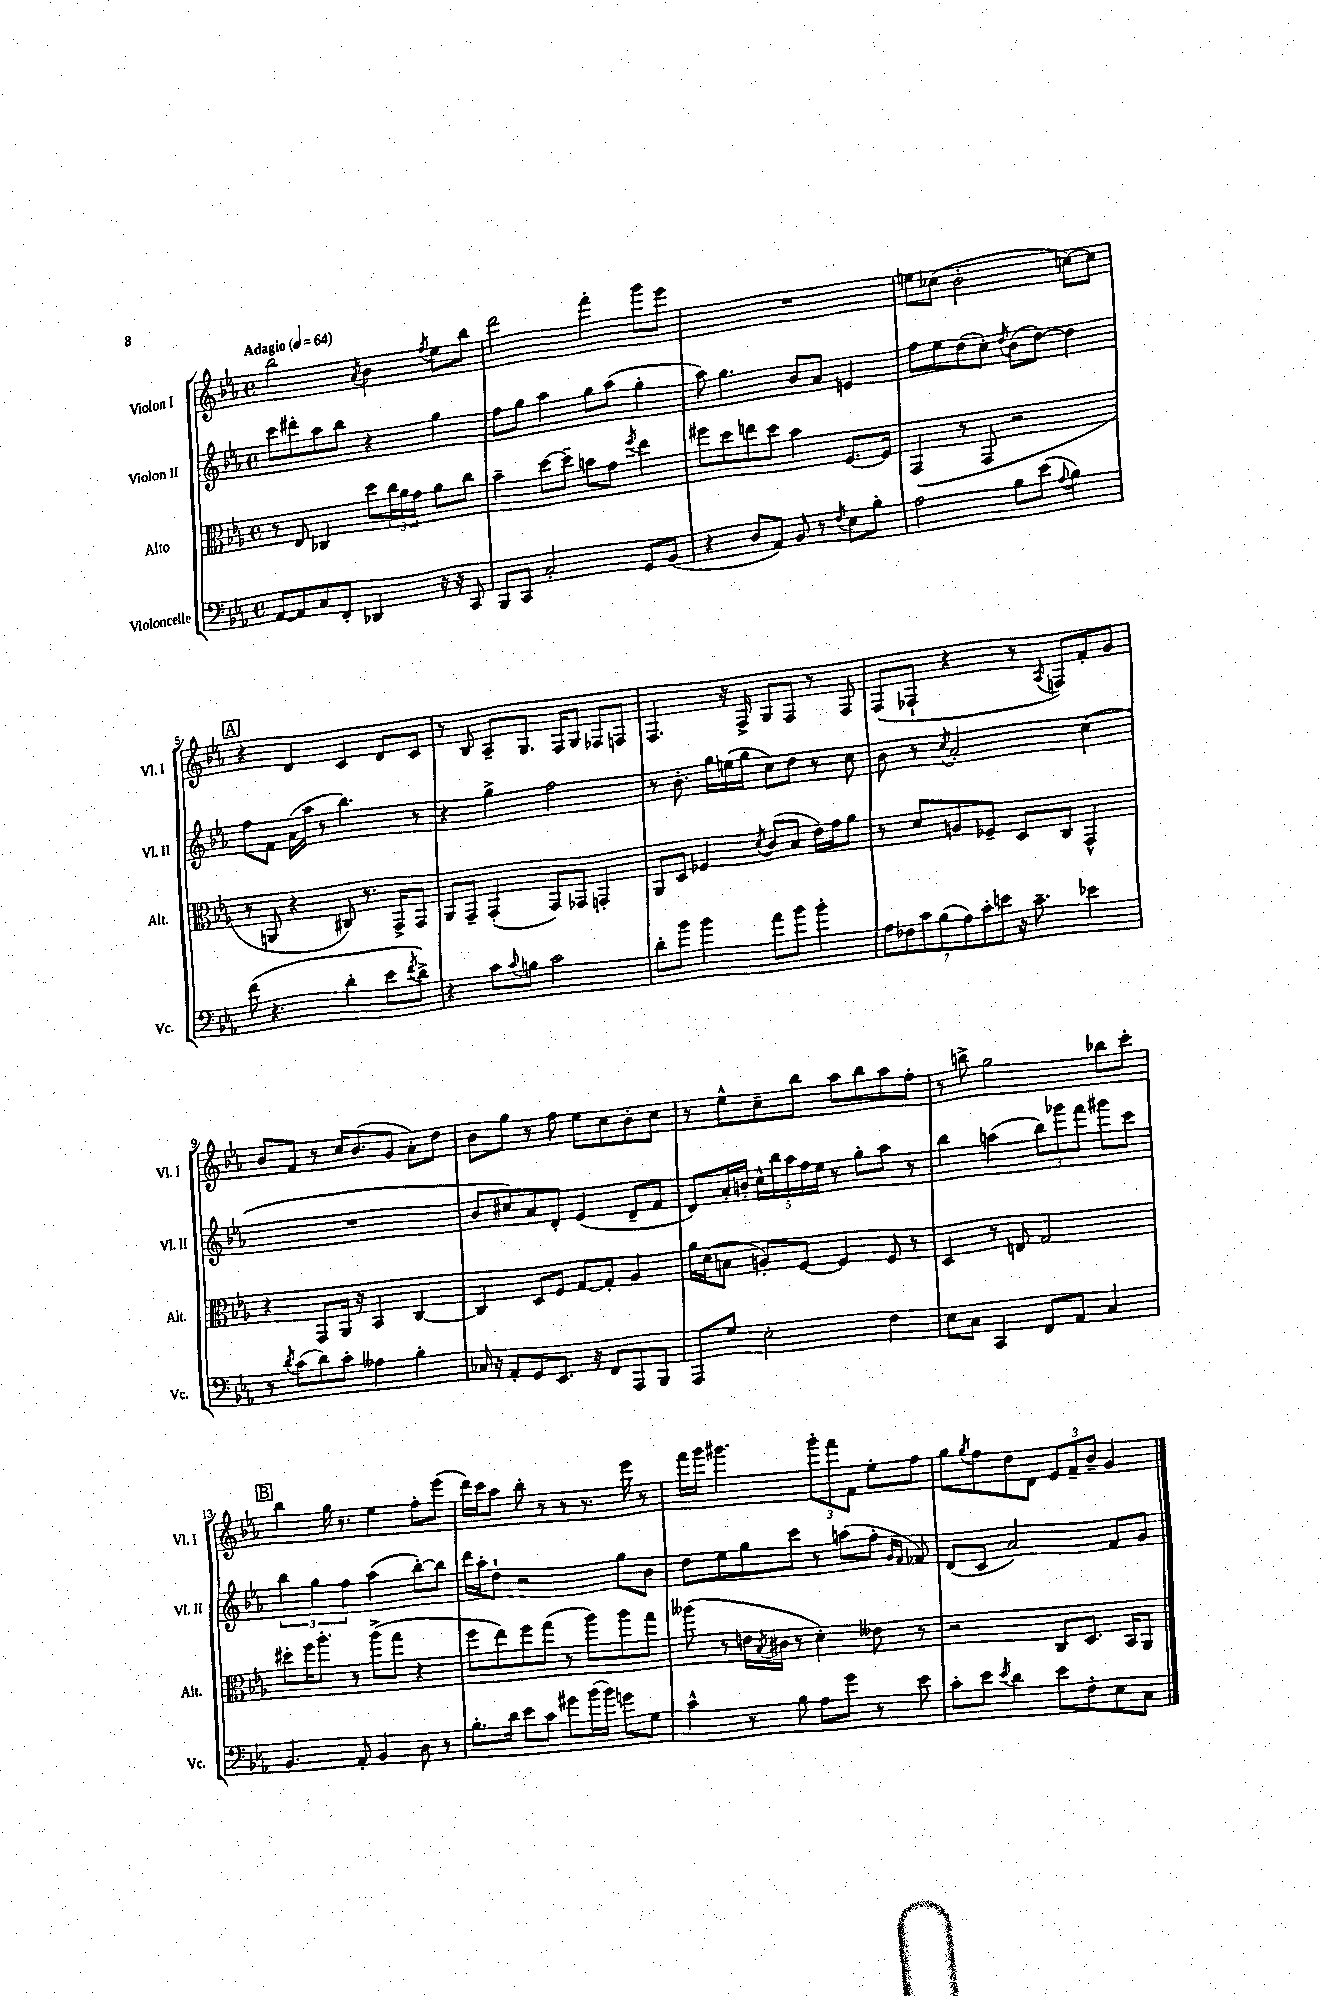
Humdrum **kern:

**kern	**kern	**kern	**kern
*part4	*part3	*part2	*part1
*staff4	*staff3	*staff2	*staff1
*I"Violoncelle	*I"Alto	*I"Violon II	*I"Violon I
*I'Vc.	*I'Alt.	*I'Vl. II	*I'Vl. I
*clefF4	*clefC3	*clefG2	*clefG2
*k[b-e-a-]	*k[b-e-a-]	*k[b-e-a-]	*k[b-e-a-]
*M4/4	*M4/4	*M4/4	*M4/4
*met(c)	*met(c)	*met(c)	*met(c)
*MM64	*MM64	*MM64	*MM64
=1	=1	=1	=1
!	!	!	!LO:TX:a:B:t=Adagio
[8AA-/L	8r	8ccc\L	2bb-\
8AA-/]	8E-/	8ddd#X'\	.
8C/	4C-X/	8aa-\	.
8FF'/J	.	8bb-\J	.
.	.	.	8qa-/
4DD-X/	8dd\L	4r	4b-\
.	24cc\L	.	.
.	24a-\	.	.
.	24g\JJ	.	.
.	.	.	8qff/
16r	8a-\L	4gg\	8ee-\L
16r	.	.	.
8CC/	8cc\J	.	8bb-\J
=2	=2	=2	=2
8BBB-/L	4b-~\	8ff\L	2ddd\
8CC/J	.	8gg\J	.
2C'/	[8dd\L	4aa-\	.
.	8dd~\J]	.	.
.	8bn\L	8gg\L	4fff'\
.	8g\J	(8aa-\J	.
.	8qff/	.	.
8GG/L	4ee-\	4gg'\	8ggg\L
(8BB-/J	.	.	8eee-\J
=3	=3	=3	=3
4r	8ff#X\L	8aa-\)	1r
.	8dd\	4.gg\	.
8D/L	8een\	.	.
8AA-/J)	8dd\J	.	.
8BB-/	4b-\	8b-/L	.
8r	.	8a-/J	.
8qF/	.	.	.
8E-\L	[8.F/L	4en/	.
8B-'\J	.	.	.
.	16F/Jk]	.	.
=4	=4	=4	=4
2A-\	(4GG/	8ff\L	8een\L
.	.	8ee-\	(8cc-X\J
.	8r	(8dd\	2b-'\
.	8GG/	8cc'\J)	.
.	.	8qdd/	.
8B-\L	2r	(8b-\L	.
(8e-\J	.	[8dd\J)	.
8qqA-/	.	.	.
4B-\)	.	4dd\]	[8ccn\L)
.	.	.	8cc\J]
!!LO:LB:g=z
!!LO:REH:place=s1:t=A
=5	=5	=5	=5
(8f\	8r	8ff\L	4r
4.r	8AAn/	8f\J	.
.	4r	(16a-\LL	4d/
.	.	16aa-\JJ	.
.	.	8r	.
4d'\	8C#X/)	4.bb-\)	4c/
.	8.r	.	.
8e-\L	.	.	8d/L
.	16GG^/KL	.	.
8qf/	.	.	.
8d^\J)	8GG/J	8r	8c/J
=6	=6	=6	=6
4r	8AA-/L	4r	8r
.	8GG~/J	.	8B-/
8c\L	(4GG'/	4gg^\	8A-~/L
8qqc/	.	.	.
8Bn\J	.	.	8.G/J
2c\	8GG/L)	2ff\	.
.	.	.	16F/KL
.	8GG-X/J	.	8G/J
.	4GGn'/	.	8F-X/L
.	.	.	8Fn/J
=7	=7	=7	=7
8d'\L	8AA-/L	8r	4.F/
8b-\J	8D/J	8.b-'\	.
4b-\	4F-X/	.	.
.	.	16gg\LL	.
.	.	(16een\	16r
.	.	16gg\JJ	16F^/
.	8qd/	.	.
8a-\L	(8c/L	8cc\L)	8G/L
8b-\J	8B-/J	8dd\J	8F/J
4b-'\	16e-\LL)	8r	8r
.	16g\J	.	.
.	8a-\J	8cc\	8F/
=8	=8	=8	=8
14A-\L	8r	8b-\	(8F/L
14F-X\	.	.	.
.	8d/L	8r	8F-X`/J
14c\	.	.	.
(14B-\	.	.	.
.	.	8qcc/	.
.	8An/	2a-'/	4r
14A-\)	.	.	.
14c'\	.	.	.
.	8F-X~/J	.	.
14en\J	.	.	.
16r	8D/L	.	8r
8.c~\	.	.	.
.	.	.	8qA-/
.	8C/J	.	8Fn/L)
4e-X\	4GG^^/	(4cc\	8f'/
.	.	.	8g/J
!!LO:LB:g=z
=9	=9	=9	=9
8r	4r	1r	8b-/L
8qd/	.	.	.
(8c\L	.	.	8f/J
8d\)	8GG/L	.	8r
8c'\J	16AA-/Jk	.	16cc/KL
.	16r	.	(8.b-/
4A--X\	4BB-/	.	.
.	.	.	8g/J
4B-'\	[4C/	.	8a-'\L)
.	.	.	8dd\J
=10	=10	=10	=10
16C-X/	4C/]	8b-/L	8b-\L
16r	.	.	.
8AA-'/L	.	8cc#X/)	8gg\J
8GG/	8D/L	8a-/	8r
8.EE-/J	8F/J	8d'/J	8ff\
.	[8G/L	(4e-/	8ee-\L
16r	.	.	.
8FF/L	8G'/J]	.	8cc\
8AAA-/	4A-/	8d~/L	8b-'\
8BBB-/J	.	8f/J	8cc\J
=11	=11	=11	=11
8AAA-/L	16a-\LL	8d/L)	8r
.	(16d\J	.	.
8G/J	8Bn\J	16a-'/L	8ee-^^\L
.	.	16bn'/JJ	.
2E-'\	8An'/L)	20cc^^\LL	8cc~\
.	.	20bb-\	.
.	.	20aa-\	.
.	[8F/J	.	8bb-\J
.	.	20ff\	.
.	.	20ee-\JJ	.
.	4F/]	8r	8aa-\L
.	.	8gg'\L	8bb-\
4F\	8F/	8aa-\J	8aa-\
.	8r	8r	8ff'\J
=12	=12	=12	=12
8E-\L	4D/	4bb-\	8r
8C\J	.	.	8bbn^\
4CC/	8r	(4aan\	2gg\
.	8En/	.	.
8FF/L	2G/	12bb-\L)	.
.	.	12ggg-X\	.
8AA-/J	.	.	.
.	.	12fff\J	.
4C/	.	8ggg#X\L	8bb-X\L
.	.	8ccc\J	8ccc'\J
!!LO:LB:g=z
!!LO:REH:place=s1:t=B
=13	=13	=13	=13
4.BB-/	8dd#X'\L	6bb-\	4bb-\
.	16ff\K	.	.
.	.	6gg\	.
.	8.aa-'\J	.	.
.	.	.	16gg\
.	.	.	8.r
.	.	6ff\	.
8AA-'/	8r	.	.
4BB-/	(8aa-^\L	(4aa-\	4ee-\
.	8gg\J	.	.
8D\	4r	[8bb-'\L)	8ff'\L
8r	.	8bb-\J]	(8eee-\J
=14	=14	=14	=14
8.B-'\L	8ff\L	16ddd\LL	16ddd\LL)
.	.	16aa-'\J	16ccc\J
.	8ee-\)	8dd`\J	8aa-\J
16d\Jk	.	.	.
8e-\L	8ff\	2r	8bb-'\
8c\J	(8gg\J	.	8r
8g#X\L	8r	.	8r
(16b-\L	8aa-\L)	.	8.r
16b-\JJ)	.	.	.
8gn\L	8aa-\	8gg\L	.
.	.	.	16eee-\
8G\J	8gg\J	8b-\J	8r
=15	=15	=15	=15
4c^^\	(8aa--X\	8dd\L	16fff\LL
.	.	.	16ggg\JJ
.	8r	8ee-\	4.ggg#X\
8r	16en\LL	8gg\	.
.	8qB-/	.	.
.	16c#X\JJ	.	.
8B-\	8r	8ccc\J	.
8A-\L	4d'\)	8r	12ggg#'\L
.	.	.	12fff\
8g\J	.	(8aan\L	.
.	.	.	12f\J
8r	8e--X\	8ff'\J	8ee-'\L
.	.	16qqg/LL	.
.	.	16qqf/JJ	.
8e-\	8r	8f-X/)	8ff\J
=16	=16	=16	=16
8c'\L	2r	(8d/L	8gg\L
.	.	.	8qgg/
8e-\J	.	8c/J	8ff\
8qe-/	.	.	.
4d\	.	2a-/)	8dd\
.	.	.	8d\J
8e-\L	8C/L	.	12e-/L
.	.	.	12f~/
8F'\	8.D/J	.	.
.	.	.	12b-~/J
8E-\	.	8f/L	4g/
.	16BB-/KL	.	.
8C\J	8AA-/J	8g/J	.
==	==	==	==
*-	*-	*-	*-
